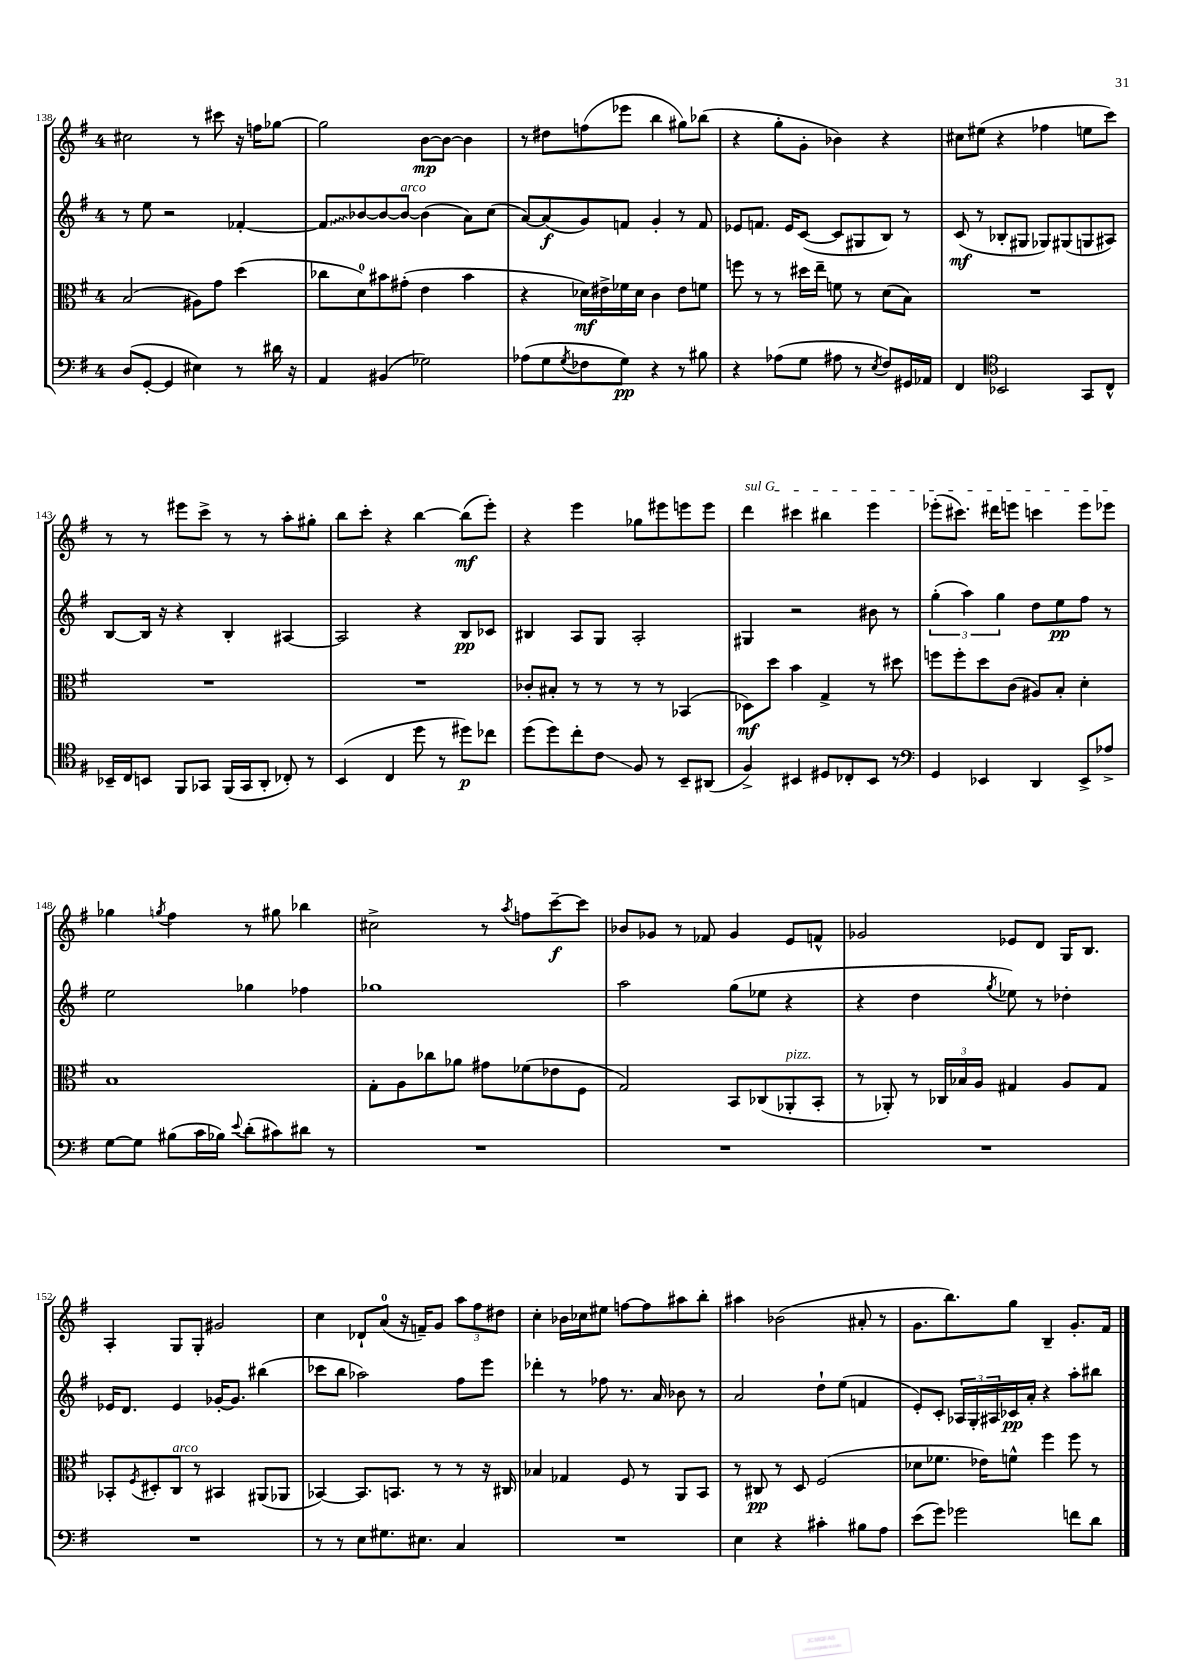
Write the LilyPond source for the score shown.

<<
\new StaffGroup <<
\new Staff = "s0" {
    \clef treble \key g \major \once \override Staff.TimeSignature.style = #'single-digit \time 4/4
    cis''2 r8 cis'''8 r16 f''16 ges''8~ |
    ges''2 b'8~\mp b'8~ b'4 |
    r8 dis''8 f''8( ees'''8 b''4 gis''8) bes''8( |
    r4 g''8-. g'8-. bes'4) r4 |
    cis''8 eis''8( r4 fes''4 e''8 c'''8) |
    r8 r8 eis'''8 c'''8-> r8 r8 a''8-. gis''8-. |
    b''8 c'''8-. r4 b''4~ b''8\mf( e'''8-.) |
    r4 e'''4 ges''8 eis'''8 e'''8 e'''8 |
    \once \override TextSpanner.bound-details.left.text = \markup { \italic "sul G" } d'''4\startTextSpan cis'''4 bis''4 e'''4 |
    ees'''8-.( cis'''8.) dis'''16 e'''8 c'''4 e'''8 ees'''8\stopTextSpan |
    ges''4 \acciaccatura { g''8 } fis''4 r8 gis''8 bes''4 |
    cis''2-> r8 \acciaccatura { a''8 } f''8 c'''8~--\f c'''8 |
    bes'8 ges'8 r8 fes'8 ges'4 e'8 f'8-^ |
    ges'2 ees'8 d'8 g16 b8. |
    a4-. g8 g8-. gis'2 |
    c''4 des'8-! a'8-0( r16 f'16--) g'8 \tuplet 3/2 { a''8 fis''8 dis''8 } |
    c''4-. bes'16 ces''16 eis''8 f''8~ f''8 ais''8 b''8-. |
    ais''4 bes'2( ais'8-. r8 |
    g'8. b''8.) g''8 b4-- g'8.-. fis'16 \bar "|." |
}
\new Staff = "s1" {
    \clef treble \key g \major \once \override Staff.TimeSignature.style = #'single-digit \time 4/4
    r8 e''8 r2 fes'4~-. |
    \once \override Glissando.style = #'zigzag fes'8\glissando bes'8~ bes'8~ bes'8~^\markup { \italic "arco" } bes'4( a'8) c''8( |
    a'8~) a'8\f( g'8) f'8 g'4-. r8 f'8 |
    ees'8 f'8. ees'16 c'8~( c'8 gis8 b8) r8 |
    c'8\mf( r8 bes8-. gis8 ges8) gis8( g8 ais8) |
    b8~ b16 r16 r4 b4-. ais4~ |
    ais2 r4 b8\pp ces'8 |
    bis4 a8 g8 a2-. |
    gis4 r2 bis'8 r8 |
    \tuplet 3/2 { g''4-.( a''4) g''4 } d''8 e''8\pp fis''8 r8 |
    e''2 ges''4 fes''4 |
    ges''1 |
    a''2 g''8( ees''8 r4 |
    r4 d''4 \acciaccatura { g''8 } ees''8) r8 des''4-. |
    ees'16 d'8. ees'4 ges'16~-. ges'8. bis''4( |
    ces'''8 b''8 aes''2) fis''8 e'''8 |
    des'''4-. r8 fes''8 r8. a'16 bes'8 r8 |
    a'2 d''8-! e''8( f'4 |
    e'8-.) c'8-. \tuplet 3/2 { aes16 g16-. ais16 } ces'16\pp a'16-. r4 a''8-. bis''8 \bar "|." |
}
\new Staff = "s2" {
    \clef alto \key g \major \once \override Staff.TimeSignature.style = #'single-digit \time 4/4
    b2( ais8) g'8 d''4( |
    ces''8 d'8-0) bis'8 gis'8-.( e'4 bis'4 |
    r4 des'16\mf) eis'16-> fes'16 des'16 c'4 eis'8 f'8 |
    f''8 r8 r8 dis''16 e''16-- f'8 r8 d'8( b8) |
    R1 |
    R1 |
    R1 |
    ces'8-. bis8-. r8 r8 r8 r8 bes,4( |
    des8\mf) d''8 b'4 g4-> r8 dis''8 |
    f''8 f''8-. d''8 c'8( ais8) b8-. d'4-. |
    b1 |
    g8-. a8 ces''8 aes'8 gis'8 fes'8( ees'8 fis8 |
    g2) b,8 ces8( aes,8-.^\markup { \italic "pizz." } b,8-. |
    r8 aes,8-.) r8 \tuplet 3/2 { ces16 bes16 a16 } gis4 a8 gis8 |
    bes,8-. \acciaccatura { fis8 } dis8-. c8^\markup { \italic "arco" } r8 bis,4 ais,8( aes,8 |
    bes,4~) bes,8. b,8. r8 r8 r16 cis16 |
    bes4 ges4 fis8 r8 a,8 b,8 |
    r8 cis8\pp r8 d8 fis2( |
    des'8 fes'8. ees'16) f'8-^ fis''4 fis''8 r8 \bar "|." |
}
\new Staff = "s3" {
    \clef bass \key g \major \once \override Staff.TimeSignature.style = #'single-digit \time 4/4
    d8( g,8~-. g,4 eis4) r8 dis'16 r16 |
    a,4 bis,4( ges2) |
    aes8( g8 \acciaccatura { g8 } fes8 g8\pp) r4 r8 bis8 |
    r4 aes8( g8 ais8 r8 \acciaccatura { e8 } fis8) gis,16 aes,16 |
    fis,4 \clef tenor bes,2 g,8 c8-^ |
    bes,16-- c16 b,8 fis,8 ges,8 fis,16( ges,16 a,8-. ces8-.) r8 |
    b,4( c4 d''8 r8 dis''8\p) ces''8 |
    d''8( d''8) c''8-. c'8\glissando fis8 r8 b,8-- ais,8( |
    fis4->) bis,4 dis8 ces8-. bis,8 r8 |
    \clef bass g,4 ees,4 d,4 ees,8-> aes8-> |
    g8~ g8 bis8( c'16 bes16) \appoggiatura { e'8 } d'8-.( cis'8) dis'8 r8 |
    R1 |
    R1 |
    R1 |
    R1 |
    r8 r8 e8 gis8. eis8. c4 |
    R1 |
    e4 r4 cis'4-. bis8 a8 |
    e'8( g'8) ges'2 f'8 d'8 \bar "|." |
}
>>
>>
\layout { \context { \Score currentBarNumber = #138 } }
